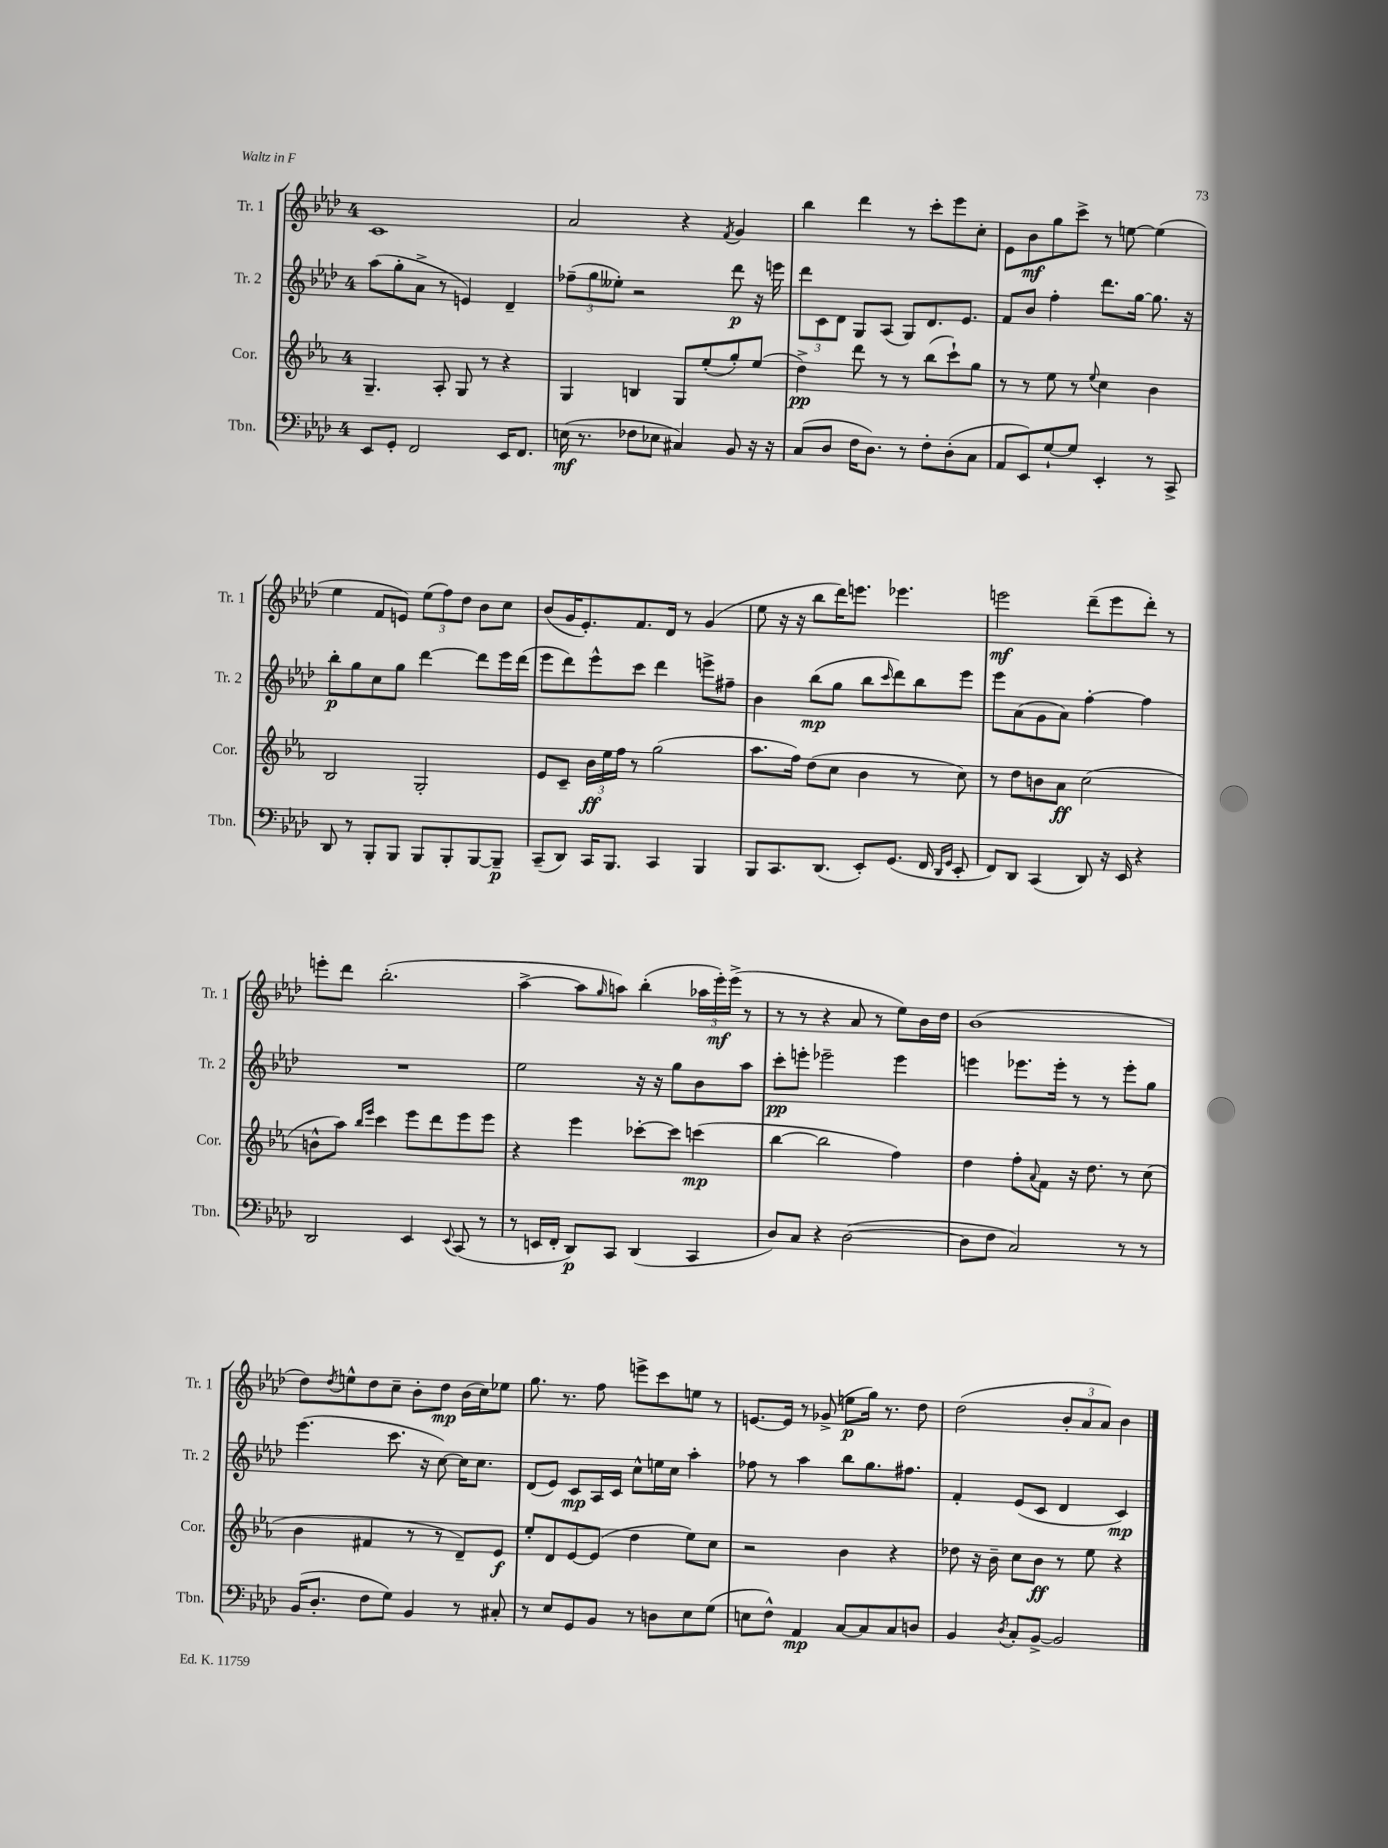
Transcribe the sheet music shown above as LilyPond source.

<<
\new StaffGroup <<
\new Staff = "s0" \with { instrumentName = "Tr. 1" shortInstrumentName = "Tr. 1" } {
    \clef treble \key aes \major \once \override Staff.TimeSignature.style = #'single-digit \time 4/4
    c'1 |
    aes'2 r4 \acciaccatura { f'8 } g'4 |
    bes''4 des'''4 r8 c'''8-. ees'''8 c''8-. |
    ees'8 bes'8\mf g''8 c'''8-> r8 e''8~ e''4( |
    ees''4 f'8 e'8) \tuplet 3/2 { ees''8( f''8) des''8 } bes'8 c''8 |
    bes'8( g'16 ees'8.-.) f'8. des'16 r8 g'4( |
    ees''8 r16 r16 bes''8 des'''16) e'''8. ees'''4. |
    e'''2\mf des'''8--( e'''8 des'''8-.) r8 |
    e'''8-. des'''8 bes''2.-.( |
    aes''4~-> aes''8 \grace { g''16 } a''8) bes''4-.( \tuplet 3/2 { aes''16 ees'''16-.\mf) ees'''16->( } r8 |
    r8 r8 r4 aes'8 r8 ees''8) bes'16 des''16 |
    bes'1( |
    des''8) \acciaccatura { des''8 } e''8-^ des''8 c''8-- bes'8-. des''8\mp bes'16( c''16) ees''8 |
    g''8. r8. f''8 e'''8-> c'''8 e''8 r8 |
    e'8.~ e'16 r8 ges'8->( e''8\p g''16) r8. des''8 |
    des''2( \tuplet 3/2 { bes'8-. aes'8 aes'8) } bes'4 \bar "|." |
}
\new Staff = "s1" \with { instrumentName = "Tr. 2" shortInstrumentName = "Tr. 2" } {
    \clef treble \key aes \major \once \override Staff.TimeSignature.style = #'single-digit \time 4/4
    aes''8( g''8-. aes'8-> r8 e'4) des'4-- |
    \tuplet 3/2 { fes''8--( g''8 eeses''8-.) } r2 des'''8\p r16 e'''16 |
    \tuplet 3/2 { des'''8 c'8 des'8 } g8 aes8( g8) des'8. ees'8. |
    f'8 bes'8 f''4-. des'''8. g''16~ g''8. r16 |
    bes''8-.\p g''8 c''8 g''8 des'''4~ des'''8 ees'''16 des'''16( |
    ees'''8 des'''8) ees'''8-^ c'''8 des'''4 e'''8-> fis''8-- |
    bes'4 bes''8\mp( g''8 bes''8 \grace { c'''16 } des'''8) bes''8 ees'''8 |
    ees'''8 aes'8( g'8 aes'8) f''4~-. f''4 |
    R1 |
    ees''2 r16 r16 g''8 bes'8 aes''8 |
    c'''8-.\pp e'''8-. ees'''2-- ees'''4 |
    e'''4 ees'''8. ees'''16-. r8 r8 ees'''8-. g''8 |
    ees'''4.( c'''8. r16 c''8~) c''16 c''8. |
    des'8( ees'8) c'8\mp aes16 c'16 c''8-^ e''16 c''16 aes''4-. |
    fes''8 r8 aes''4 bes''8 g''8. fis''8. |
    f'4-. ees'8( c'8 des'4 c'4\mp) \bar "|." |
}
\new Staff = "s2" \with { instrumentName = "Cor." shortInstrumentName = "Cor." } {
    \clef treble \key ees \major \once \override Staff.TimeSignature.style = #'single-digit \time 4/4
    g4.-- aes8-. g8 r8 r4 |
    g4 b4 g8 ees''8-.( g''8-.) ees''8( |
    d''4->\pp) d'''8 r8 r8 bes''8( c'''8-!) g''8 |
    r8 r8 ees''8 r8 \appoggiatura { ees''8 } c''4 bes'4 |
    bes2 g2-. |
    ees'8 c'8-- \tuplet 3/2 { bes'16\ff ees''16 f''16 } r8 g''2( |
    aes''8. f''16) d''8( c''8 bes'4 r8 c''8) |
    r8 d''8 b'8 aes'8\ff c''2( |
    b'8-^ aes''8) \grace { bes''16 ees'''16 } c'''4 ees'''8 d'''8 ees'''8 ees'''8 |
    r4 ees'''4 ces'''8~-. ces'''8 c'''4\mp( |
    bes''4~ bes''2 f''4) |
    d''4 f''8-. \appoggiatura { aes'8 } f'8 r16 d''8. r8 c''8( |
    bes'4 fis'4 r8 r8 d'8--) ees'8\f |
    ees''8-. d'8 ees'8~ ees'8( d''4 ees''8) c''8 |
    r2 bes'4 r4 |
    des''8 r16 bes'16-- c''8 bes'8\ff r8 ees''8 r4 \bar "|." |
}
\new Staff = "s3" \with { instrumentName = "Tbn." shortInstrumentName = "Tbn." } {
    \clef bass \key aes \major \once \override Staff.TimeSignature.style = #'single-digit \time 4/4
    ees,8 g,8-. f,2 ees,16 f,8. |
    e16\mf( r8. fes8 ees8 cis4) bes,8 r16 r16 |
    c8( des8 f16 des8.) r8 f8-. des8-.( c8 |
    aes,8 ees,8) g8~-! g8 ees,4-. r8 c,8-> |
    des,8 r8 bes,,8-. bes,,8 bes,,8 bes,,8-. bes,,8~ bes,,8--\p |
    c,8--( des,8) c,16 bes,,8. c,4 bes,,4 |
    bes,,8 c,8. des,8.( ees,8-.) g,8.( f,16 \grace { des,16 g,16 } ees,8-. |
    f,8) des,8 c,4( des,8) r16 ees,16 r4 |
    des,2 ees,4 \appoggiatura { ees,8 } c,8( r8 |
    r8 e,16 f,16-. des,8\p) c,8 des,4( c,4 |
    des8) c8 r4 des2~( |
    des8 f8 c2) r8 r8 |
    bes,16( des8.-. f8 g8) bes,4 r8 cis8-. |
    r8 ees8 g,8 bes,8 r8 d8 ees8 g8( |
    e8 f8-^) aes,4\mp c8~ c8 c8 d8 |
    bes,4 \acciaccatura { des8 } c8-. bes,8~-> bes,2 \bar "|." |
}
>>
>>
\layout { \context { \Score \remove "Bar_number_engraver" } }
